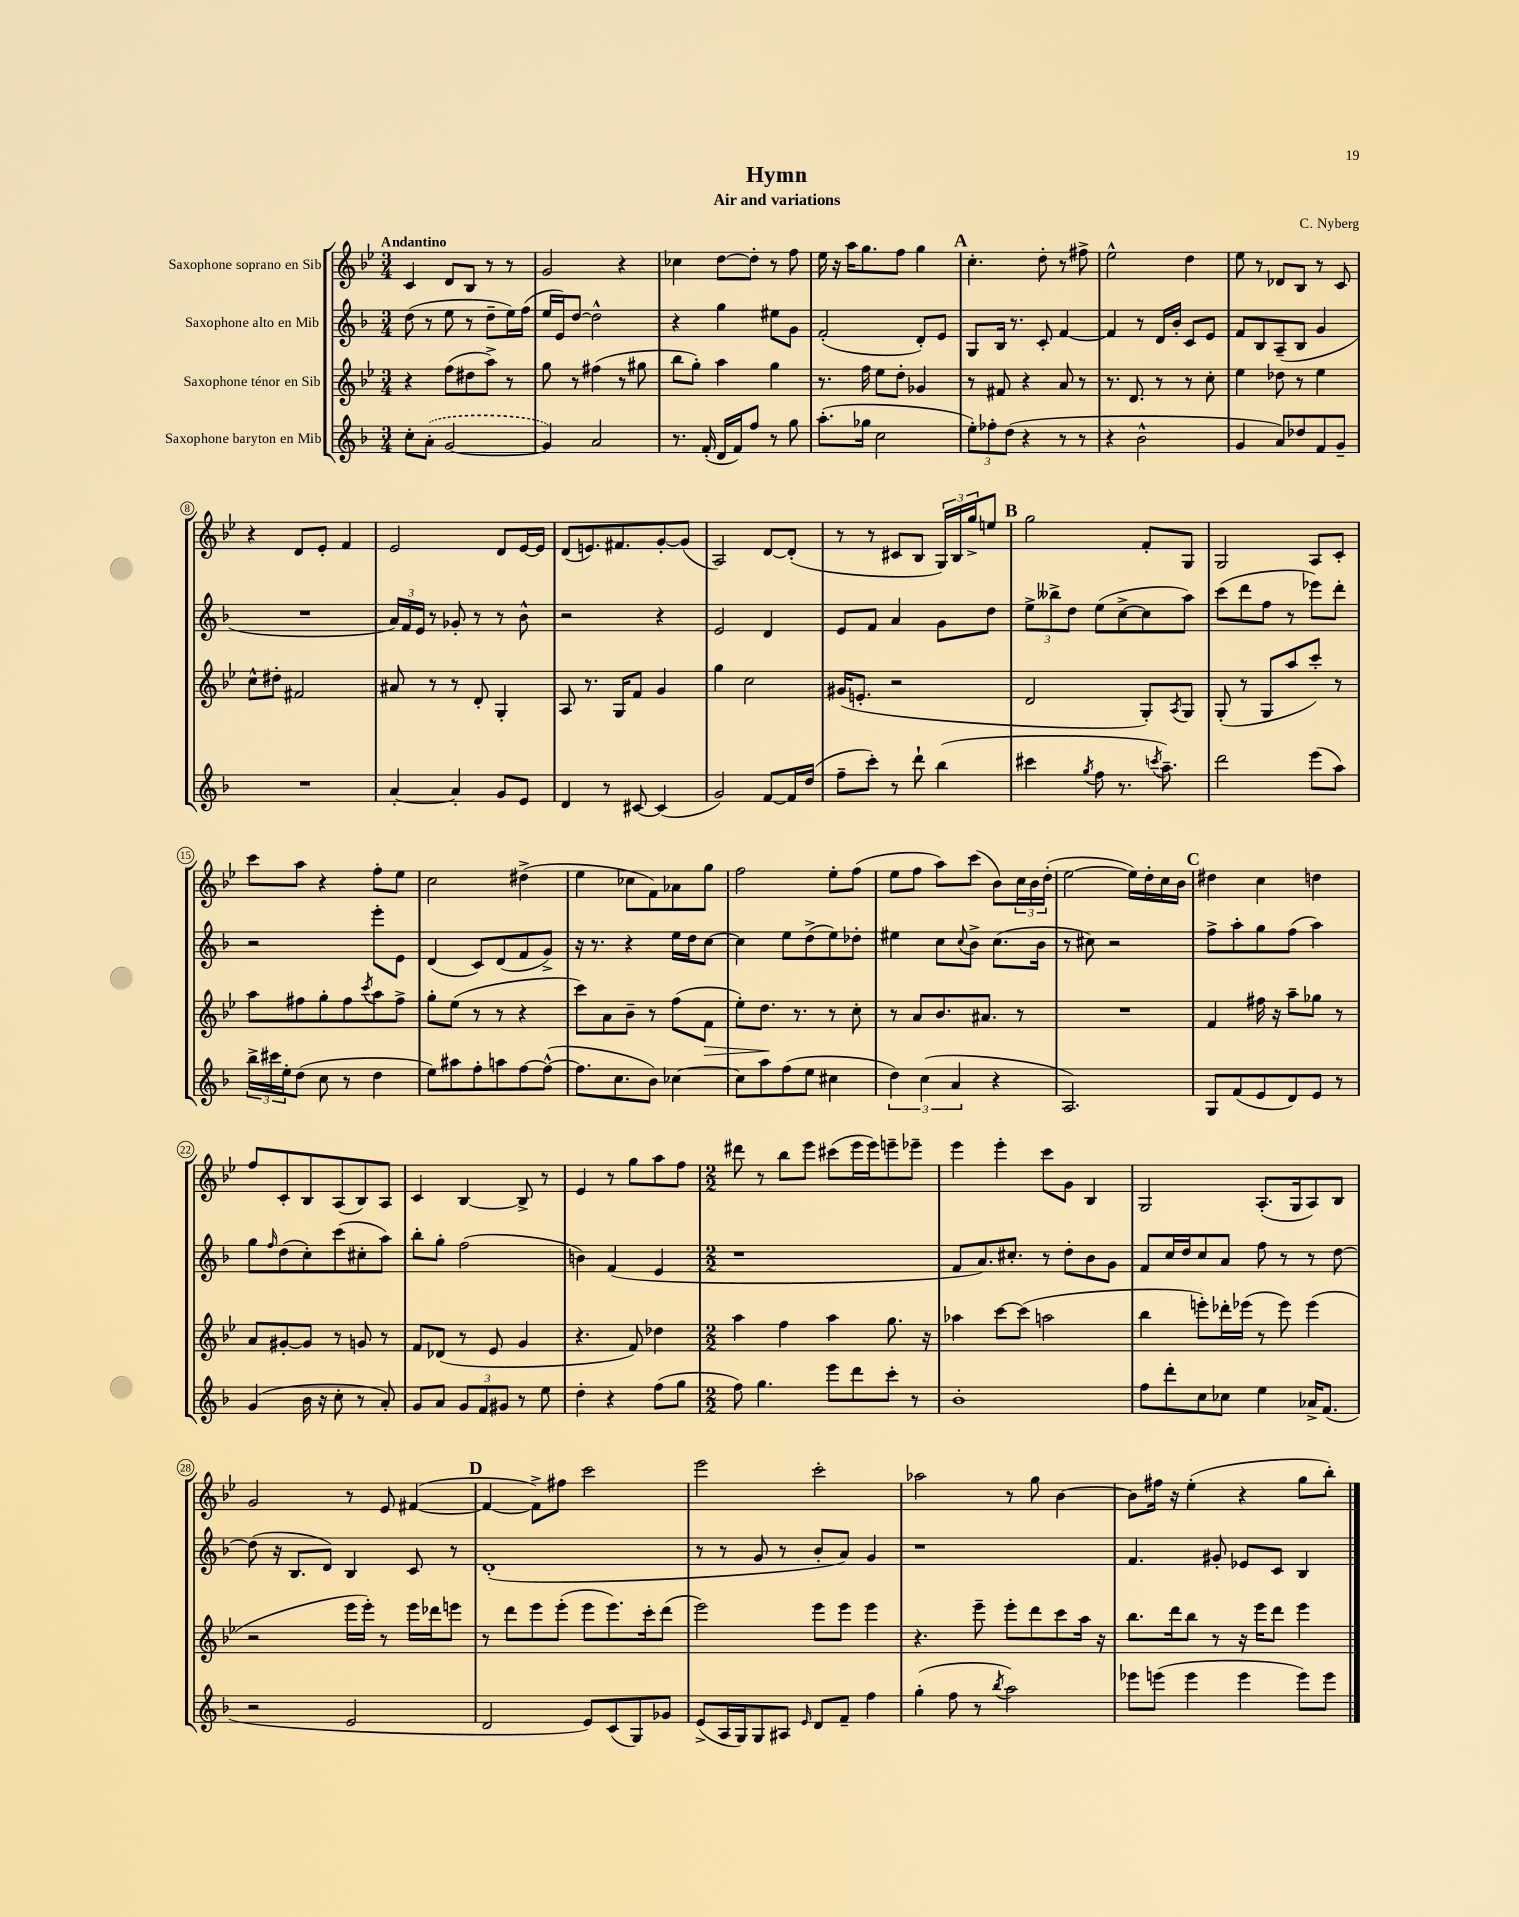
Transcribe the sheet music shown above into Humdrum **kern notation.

**kern	**kern	**kern	**kern
*staff4	*staff3	*staff2	*staff1
*clefG2	*clefG2	*clefG2	*clefG2
*k[b-]	*k[b-e-]	*k[b-]	*k[b-e-]
*M3/4	*M3/4	*M3/4	*M3/4
8cc'	4r	(8dd	4c
(8a'	.	8r	.
[2g	(8ff	8ee	8d
.	8dd#	8r	8B-
.	8aa^)	8dd~	8r
.	8r	16ee)	8r
.	.	(16ff	.
=	=	=	=
4g])	8gg	16ee	2g
.	.	16e)	.
.	8r	[8dd	.
2a	(4ff#	2dd^^]	.
.	8r	.	4r
.	8gg#	.	.
=	=	=	=
8.r	8bb-	4r	4cc-
.	8gg')	.	.
(16f'	.	.	.
16d	4aa	4gg	[8dd
16f)	.	.	.
8ff	.	.	8dd']
8r	4gg	8ee#	8r
8gg	.	8g	8ff
=	=	=	=
(8.aa'	8.r	(2f'	16ee-
.	.	.	16r
.	.	.	16aa
16gg-	16ff	.	8.gg
2cc	8ee-	.	.
.	8dd'	.	8ff
.	4g-	8d')	4gg
.	.	8e	.
=	=	=	=
12ee')	8r	8G	4.cc'
12ff-'	.	.	.
.	8f#	16B-	.
(12dd	.	.	.
.	.	8.r	.
4r	4r	.	.
.	.	8c'	8dd'
8r	8a	[4f	8r
8r	8r	.	8ff#^
=	=	=	=
4r	8.r	4f]	2ee-^^
.	8.d	.	.
2b-^^	.	8r	.
.	8r	16d	.
.	.	16b-'	.
.	8r	8c	4dd
.	8cc'	8e	.
=	=	=	=
4g	4ee-	8f	8ee-
.	.	8B-	8r
8a)	8dd-	(8A~	8d-
8dd-	8r	8B-	8B-
8f	4ee-	4g	8r
8g~	.	.	8c
=	=	=	=
2.r	8cc^^	2.r	4r
.	8dd#'	.	.
.	2f#	.	8d
.	.	.	8e-'
.	.	.	4f
=	=	=	=
[4a'	8a#	24a)	2e-
.	.	24f	.
.	.	24e	.
.	8r	8r	.
4a']	8r	8g-'	.
.	8d'	8r	.
8g	4G'	8r	8d
8e	.	8b-^^	[16e-
.	.	.	16e-]
=	=	=	=
4d	8A	2r	(8d
.	8.r	.	8.e)
8r	.	.	.
.	16G	.	8.f#
[8c#	8f	.	.
(4c#]	4g	4r	[8g'
.	.	.	(8g]
=	=	=	=
2g)	4gg	2e	2A)
.	2cc	.	.
[8f	.	4d	[8d
16f]	.	.	(8d']
(16dd	.	.	.
=	=	=	=
8ff~	(16g#	8e	8r
.	8.e'	.	.
8ccc')	.	8f	8r
8r	2r	4a	8c#
8ddd`	.	.	8B-
(4bb-	.	8g	24G)
.	.	.	24B-
.	.	.	24gg^
.	.	8dd	8ee
=	=	=	=
4ccc#	2d	12ee^	2gg
.	.	12bb--^	.
.	.	12dd	.
8qgg	.	.	.
8ff	.	(8ee	.
8.r	.	[8cc^	.
.	8G')	8cc]	8f'
8qccc	.	.	.
8.aa~)	.	.	.
.	8qA	.	.
.	8G	8aa)	8G
=	=	=	=
2ddd	(8G'	(8ccc	2G
.	8r	8ddd	.
.	8G	8ff	.
.	8aa	8r	.
(8eee	8ccc')	8eee-)	8A
8aa)	8r	8ddd'	8c'
=	=	=	=
24bb-^	8aa	2r	8ccc
24ccc#	.	.	.
24ee'	.	.	.
(8dd	8ff#	.	8aa
8cc	8gg'	.	4r
8r	8ff#	.	.
.	8qccc	.	.
4dd	8aa	8eee'	8ff'
.	8ff#^	8e	8ee-
=	=	=	=
8ee)	8gg'	(4d	2cc
8aa#	(8ee-	.	.
8ff'	8r	8c)	.
8aa	8r	(8d	.
[8ff	4r	8f	(4dd#^
(8ff^^_	.	8g^)	.
=	=	=	=
8.ff]	8ccc)	16r	4ee-
.	.	8.r	.
.	8a	.	.
8.cc	.	.	.
.	8b-~	4r	8cc-
8b-)	8r	.	8f)
[4cc-	(8ff	16ee	8a-
.	.	16dd	.
.	8f	[8cc	8gg
=	=	=	=
8cc-]	8ee-')	4cc]	2ff
8aa	8.dd	.	.
(8ff	.	8ee	.
.	8.r	.	.
8ee	.	(8dd^	.
4cc#	8r	8ee)	8ee-'
.	8cc'	8dd-'	(8ff
=	=	=	=
6dd)	8r	4ee#	8ee-
.	8a	.	8ff
(6cc	.	.	.
.	8.b-	8cc	8aa)
6a	.	.	.
.	.	8qqcc	.
.	.	8b-^	(8ccc
.	8.a#	.	.
4r	.	(8.cc	8b-)
.	8r	.	24cc
.	.	.	24b-
.	.	16b-	.
.	.	.	(24dd'
=	=	=	=
2.A)	2.r	8r	[2ee-
.	.	8cc#)	.
.	.	2r	.
.	.	.	16ee-])
.	.	.	16dd'
.	.	.	16cc
.	.	.	16b-
=	=	=	=
8G	4f	8ff^	4dd#
(8f	.	8aa'	.
8e	16ff#	8gg	4cc
.	16r	.	.
8d)	8aa~	(8ff	.
8e	8gg-	4aa)	4dd
8r	8r	.	.
=	=	=	=
(4g	8a	8gg	8ff
.	.	16qqff	.
.	[8g#'	(8dd	8c'
16b-	8g#]	8cc')	8B-
16r	.	.	.
8cc'	8r	(8ccc	(8A
8r	8g	8cc#'	8B-)
8a')	8r	8aa)	8A
=	=	=	=
8g	8f	8bb-'	4c
8a	(8d-	8gg'	.
12g	8r	(2ff	[4B-
12f	.	.	.
.	8e-	.	.
12g#	.	.	.
8r	4g	.	8B-^]
8ee	.	.	8r
=	=	=	=
4dd'	4.r	4b)	4e-
4r	.	(4f	8r
.	8f)	.	8gg
(8ff	4dd-	4e	8aa
8gg	.	.	8ff
=	=	=	=
*M2/2	*M2/2	*M2/2	*M2/2
8ff)	4aa	1r	8ddd#
4.gg	.	.	8r
.	4ff	.	8bb-
.	.	.	8eee-
8eee	4aa	.	(8ccc#
8ddd	.	.	16eee-
.	.	.	16eee-)
8ccc'	8.gg	.	8eee~
8r	.	.	8eee-~
.	16r	.	.
=	=	=	=
1b-'	4aa-	8f	4eee-
.	.	8.a)	.
.	[8ccc	.	4eee-'
.	.	8.cc#'	.
.	(8ccc]	.	.
.	2aa	8r	8ccc
.	.	8dd'	8g
.	.	8b-	4B-
.	.	8g	.
=	=	=	=
8ff	4bb-	8f	2G
8ddd'	.	16cc	.
.	.	16dd	.
8cc	8eee')	8cc	.
8cc-	16ddd-'	8a	.
.	(16eee-	.	.
4ee	8r	8ff	(8.A'
.	8eee-)	8r	.
.	.	.	16G
16a-^	(4eee-	8r	8A)
(8.f	.	.	.
.	.	[8dd	8B-
=	=	=	=
2r	2r	(8dd]	2g
.	.	16r	.
.	.	8.B-	.
.	.	8d)	.
2e	16eee-	4B-	8r
.	16eee-')	.	.
.	8r	.	8e-
.	16eee-	8c	([4f#
.	16ddd-	.	.
.	8eee	8r	.
=	=	=	=
2d	8r	(1d'	4f#_
.	8ddd	.	.
.	8eee-	.	8f#^])
.	(8eee-'	.	8ff#
8e)	8eee-	.	2ccc
(8c	8.eee-)	.	.
8G)	.	.	.
.	16ccc'	.	.
8g-	(8ddd	.	.
=	=	=	=
(8e^	2eee-)	8r	2eee-
16A	.	8r	.
16G)	.	.	.
8G	.	8g	.
8A#	.	8r	.
16qqe	.	.	.
8d	8eee-	8b-'	2ccc'
8f~	8eee-	8a)	.
4ff	4eee-	4g	.
=	=	=	=
(4gg'	4.r	1r	2aa-
8ff	.	.	.
8r	8eee-~	.	.
8qbb-	.	.	.
2aa)	8eee-'	.	8r
.	8ddd	.	8gg
.	8ccc	.	[4b-
.	16aa	.	.
.	16r	.	.
=	=	=	=
8eee-	8.bb-	4.f	8b-]
(8eee	.	.	16ff#
.	16ddd	.	16r
4eee	8bb-	.	(4ee-'
.	8r	8g#'	.
4eee	16r	8e-	4r
.	16eee-	.	.
.	8ddd	8c	.
8eee)	4eee-	4B-	8gg
8eee	.	.	8bb-')
==	==	==	==
*-	*-	*-	*-
